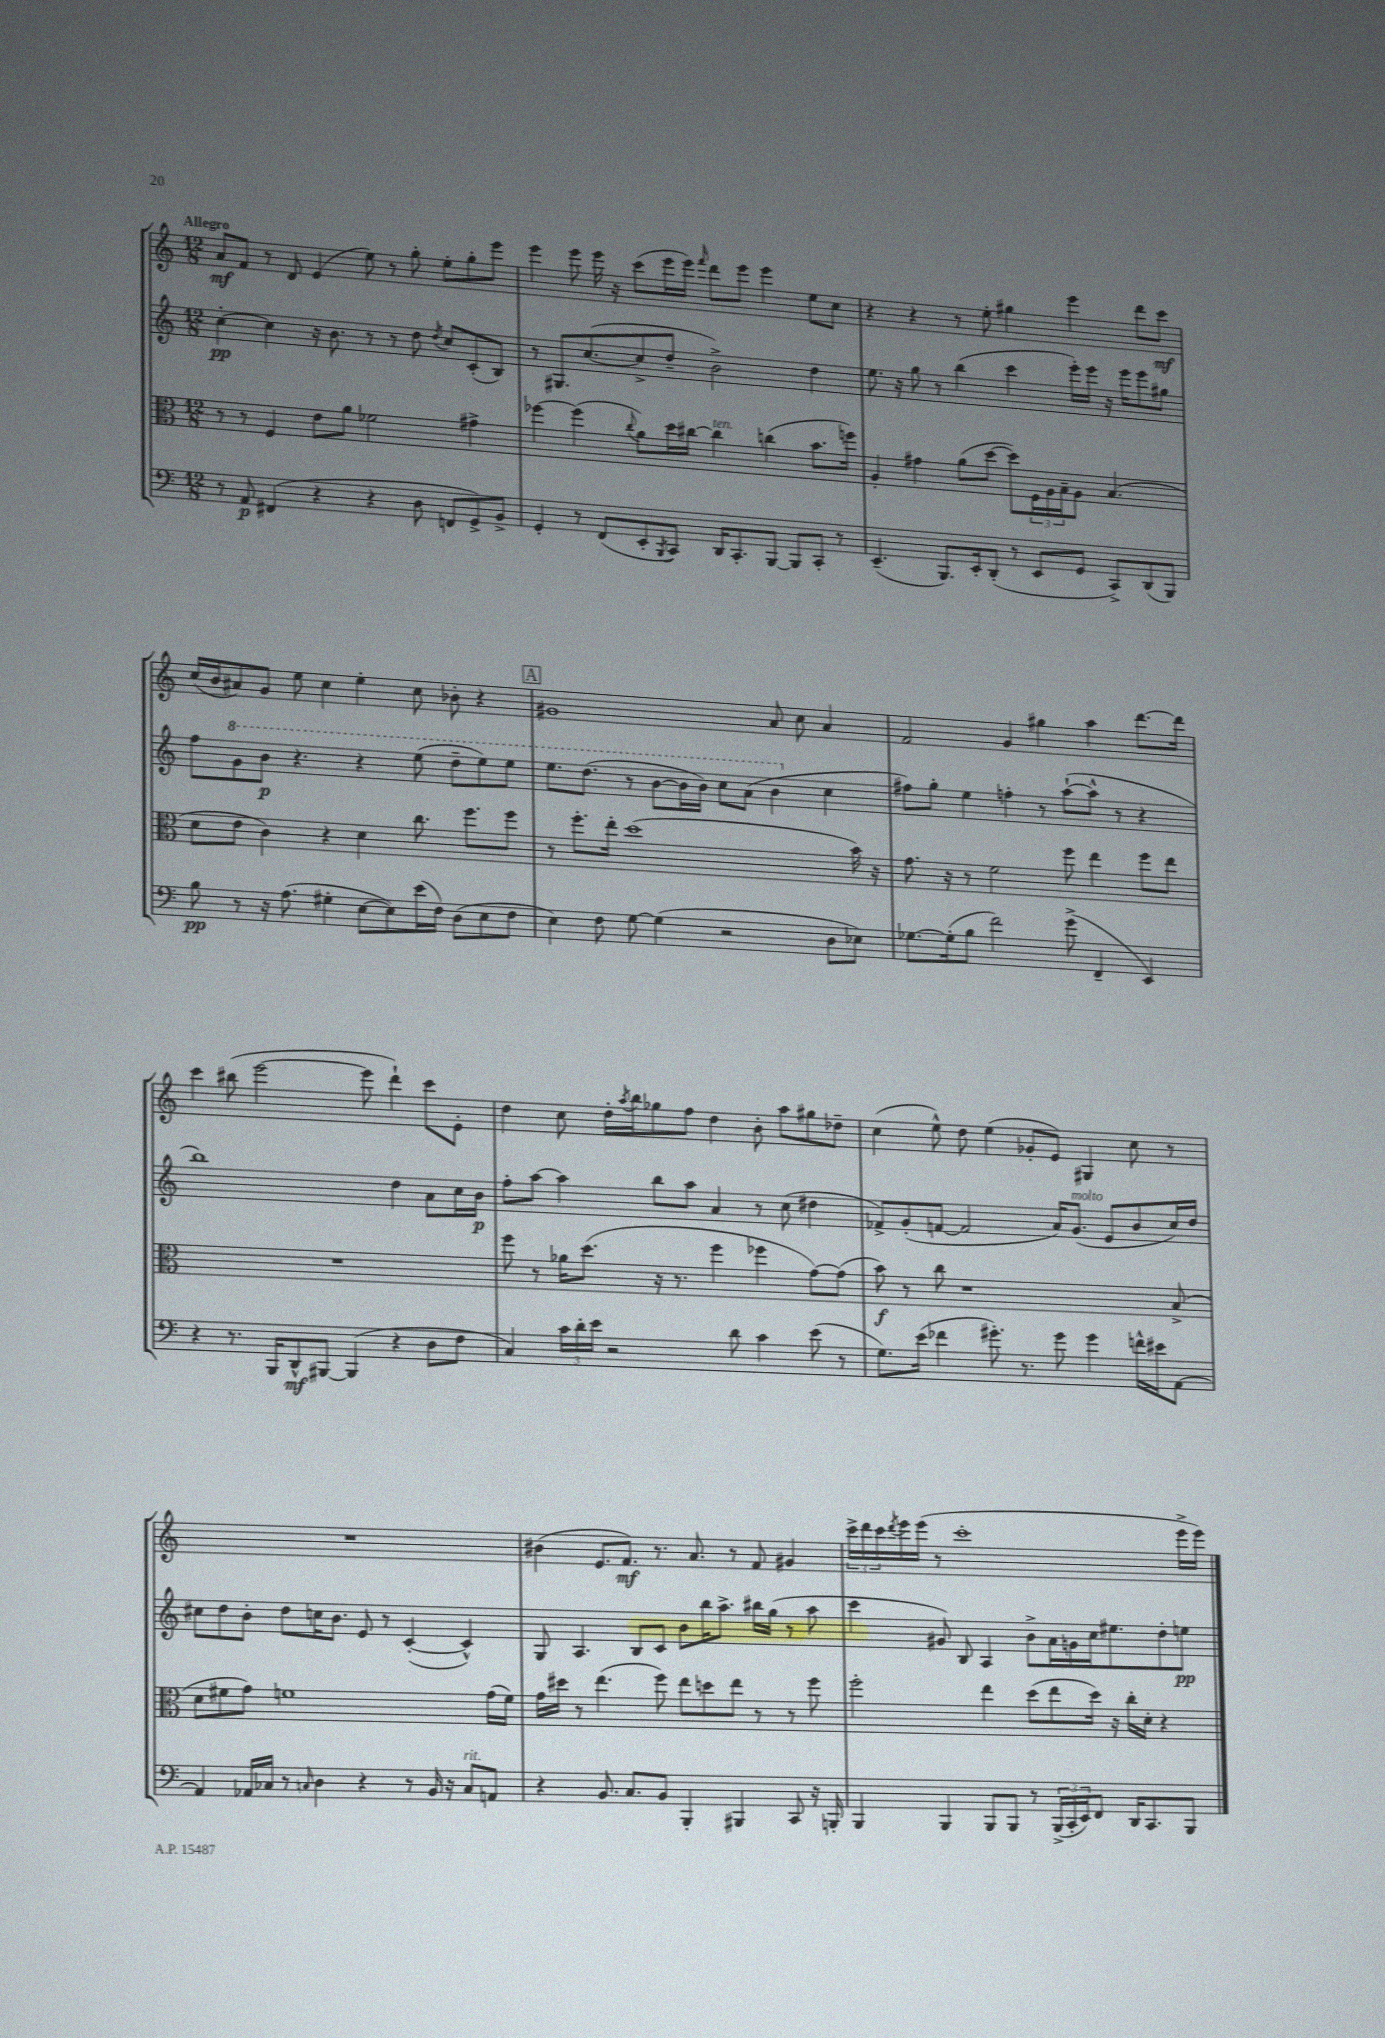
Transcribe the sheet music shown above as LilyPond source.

<<
\new StaffGroup <<
\new Staff = "s0" {
    \clef treble \key c \major \numericTimeSignature \time 12/8 \tempo "Allegro"
    a'8\mf f'8 r8 d'8 e'4( e''8) r8 g''8-. e''8-. g''8-. e'''8 |
    e'''4 e'''8 e'''16 r16 c'''8( e'''16 e'''16) \grace { f'''16 } d'''8 e'''8 e'''4 e''8 c''8 |
    r4 r4 r8 e''8-. gis''4 e'''4 d'''8 c'''8\mf |
    c''16( b'16 ais'8) g'8 e''8 c''4 e''4-. c''8 bes'8-. r4 |
    \mark \markup { \box "A" } gis'1 a'8 c''8 a'4 |
    f'2 g'4 gis''4 a''4 d'''8.~ d'''16 |
    c'''4 bis''8( e'''2~ e'''8 d'''4-!) c'''8 e'8-. |
    d''4 c''8 d''16-. \acciaccatura { a''8 } b''16 ges''8 f''8 d''4 b'8-. a''8 gis''8 des''8-- |
    c''4( e''8-^) d''8 e''4( ges'8-. e'8) gis4 c''8 r8 |
    R1. |
    bis'4( e'8. f'8.\mf) r8. a'8. r8 f'8 gis'4 |
    \tuplet 3/2 { c'''16-> d'''16 c'''16 } \acciaccatura { d'''8 } e'''16 e'''16( r8 c'''1-. e'''16-> e'''16) \bar "|." |
}
\new Staff = "s1" {
    \clef treble \key c \major \numericTimeSignature \time 12/8
    c''4~-.\pp c''4 r16 b'8. r8 r8 d''8 \acciaccatura { d''8 } c''8 c'8-.( b8) |
    r8 gis8. c''8.~( c''8-> d''8-- b'2->) d''4 |
    e''8. r16 g''8 r8 b''4( c'''4 e'''16-.) e'''16 r16 e'''16 e'''8 gis''8 |
    f''8 \ottava #1 g''8 b''8\p r4. r4 e'''8( d'''8-- e'''8) e'''8 |
    \mark \markup { \box "A" } e'''8. d'''8.( r8 b''8~ b''16 b''16) c'''8 a''8( b''4 \ottava #0 c''4 |
    fis''8) g''8-. e''4 f''4-. r8 a''8~-!( a''8-^ r8 r4 |
    b''1) d''4 a'8 c''16 b'16\p |
    f''8-. a''8~ a''4 b''8 a''8 a'4 r8 c''8( dis''4 |
    fes'8->) g'8-.( f'8~ f'2 a'16) g'8.^\markup { \italic "molto" }( e'8 b'8 c''16) d''16 |
    cis''8 d''8 b'8-. d''8 c''16 b'8. e'8 r8 c'4~-.( c'4-^) |
    g8 a4. b8 c'8 b'8 b''16 a''8.-> bis''16 g''16( r8 a''8 |
    c'''4 gis'8) b8 a4 b'8-> a'16 g'16 c''16 eis''8. d''8-. e''8\pp \bar "|." |
}
\new Staff = "s2" {
    \clef alto \key c \major \numericTimeSignature \time 12/8
    r8 r8 f4 e'8 a'8 fes'2 gis'4-> |
    fes''4~ fes''4( \appoggiatura { c''8 } a'8) d''16 cis''16~ cis''4^\markup { \italic "ten." } c''4( b'8. f''16) |
    a4-. gis'4 a'8( d''8~ d''8) \tuplet 3/2 { f16 a16 b16-- } a8 b4.( |
    d'8 e'8 c'4) r4 d'4 c''8. f''8. f''8 |
    \mark \markup { \box "A" } r8 f''8.-. e''16-. d''1( b'16) r16 |
    g'8. r16 r8 f'2 f''8 e''4 f''8 e''8 |
    R1. |
    f''8 r8 aes'16 d''8.( r16 r8. f''4 fes''4 g'8~) g'8( |
    b'8\f) r8 c''8 r1 b8->( |
    d'8 fis'8 g'8) f'1 g'16( f'16) |
    g'16 dis''16 r8 e''4.( f''8) e''8 d''8 e''8 r8 r8 f''8 |
    f''2-. e''4 d''8( e''8 d''16) r16 c''16-. d'16-. r4 \bar "|." |
}
\new Staff = "s3" {
    \clef bass \key c \major \numericTimeSignature \time 12/8
    r8 a,8\p fis,4( r4 r4 d8 f,8 g,8->) b,8-> |
    g,4-. r8 f,8( e,8-. \acciaccatura { b,,8 } c,8) d,16 c,8.-. b,,8~ b,,8 c,8-. r8 |
    e,4.--( b,,8.) e,16-. d,8-.( r8 e,8 g,8 c,8->) d,8( b,,8) |
    b8\pp r8 r16 a8.( gis4-. e8~ e8) e'16( f16) d8( e8 f8 |
    \mark \markup { \box "A" } e4) f8 g8~ g4( r2 d8 ees8) |
    ges8.~ ges16-.( b8 f'2) g'8->( f,4-- e,4) |
    r4 r8. b,,16 d,8-^\mf bis,,8~ bis,,4( r4 d8 f8 |
    c4) \tuplet 3/2 { c'16 d'16-. e'16 } r2 d'8 c'4 e'8( r8 |
    g8.) e'16( fes'4 gis'8.-.) r8. gis'8 gis'4 f'16-^ eis'16 a,8~ |
    a,4 aes,16 ces16 r8 \grace { c16 } d4 r4 r8 b,16 r16 c8^\markup { \italic "rit." } a,8 |
    r4 b,8. c8. b,8 b,,4-. bis,,4 c,8 r16 b,,16-. |
    b,,4 b,,4 b,,8 b,,8 r8 \tuplet 3/2 { b,,16->( c,16-. e,16) } f,8 d,16 c,8. b,,8 \bar "|." |
}
>>
>>
\layout { \context { \Score \remove "Bar_number_engraver" } }
